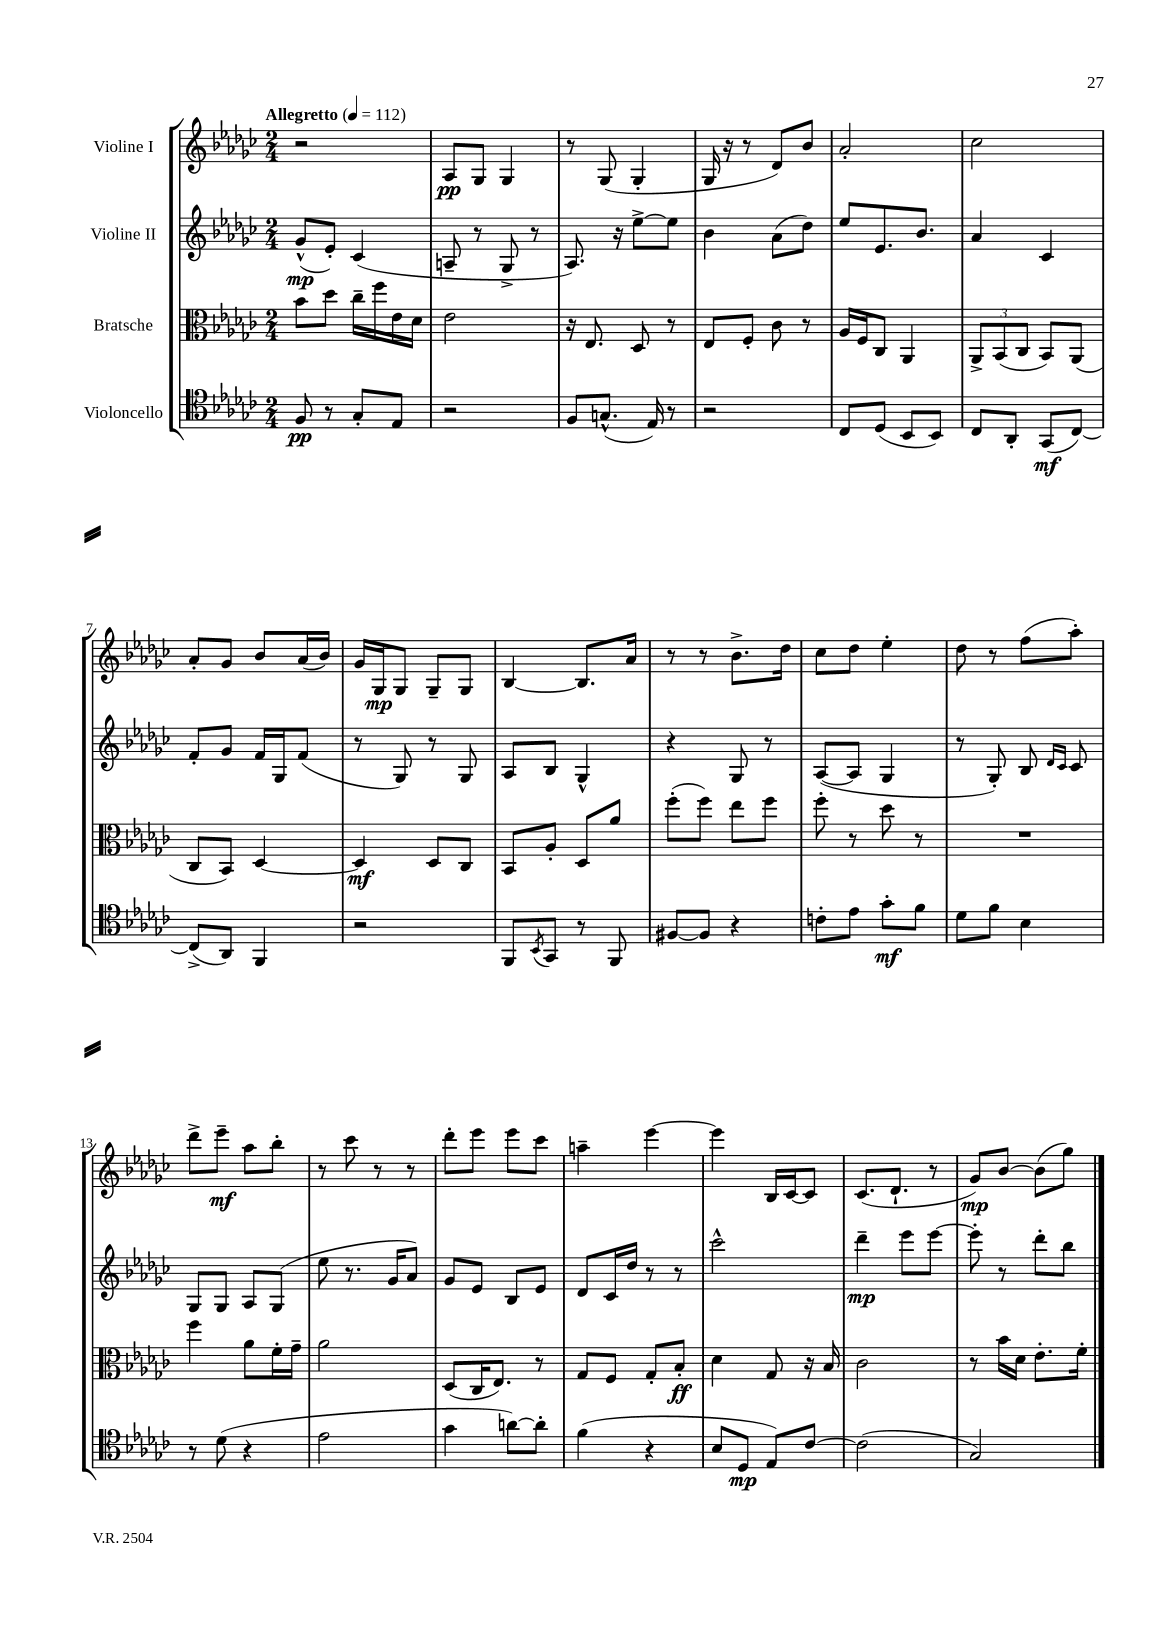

**kern	**kern	**kern	**kern
*staff4	*staff3	*staff2	*staff1
*clefC4	*clefC3	*clefG2	*clefG2
*k[b-e-a-d-g-c-]	*k[b-e-a-d-g-c-]	*k[b-e-a-d-g-c-]	*k[b-e-a-d-g-c-]
*M2/4	*M2/4	*M2/4	*M2/4
*MM112	*MM112	*MM112	*MM112
8F	8b-	(8g-^^	2r
8r	8dd-	8e-')	.
8G-'	16cc-~	(4c-	.
.	16ff	.	.
8E-	16e-	.	.
.	16d-	.	.
=	=	=	=
2r	2e-	8A~	8A-
.	.	8r	8G-
.	.	8G-^	4G-
.	.	8r	.
=	=	=	=
8F	16r	8.A-)	8r
.	8.E-	.	.
(8.G^^	.	.	(8G-
.	.	16r	.
.	8D-	[8ee-^	4G-'
16E-)	.	.	.
8r	8r	8ee-]	.
=	=	=	=
2r	8E-	4b-	16G-
.	.	.	16r
.	8F'	.	8r
.	8c-	(8a-	8d-)
.	8r	8dd-)	8b-
=	=	=	=
8C-	16A-	8ee-	2a-'
.	16F	.	.
(8D-	8C-	8.e-	.
8BB-	4AA-	.	.
.	.	8.b-	.
8BB-)	.	.	.
=	=	=	=
8C-	12AA-^	4a-	2cc-
.	(12BB-	.	.
8AA-'	.	.	.
.	12C-	.	.
(8GG-	8BB-)	4c-	.
[8C-)	(8AA-	.	.
=	=	=	=
(8C-^]	8C-	8f'	8a-'
8AA-)	8BB-)	8g-	8g-
4FF	[4D-	16f	8b-
.	.	16G-	.
.	.	(8f	(16a-
.	.	.	16b-)
=	=	=	=
2r	4D-]	8r	16g-
.	.	.	16G-
.	.	8G-)	8G-
.	8D-	8r	8G-~
.	8C-	8G-	8G-
=	=	=	=
8FF	8BB-	8A-	[4B-
8qBB-	.	.	.
8GG-	8A-'	8B-	.
8r	8D-	4G-^^	8.B-]
8FF	8a-	.	.
.	.	.	16a-
=	=	=	=
[8F#	(8ff'	4r	8r
8F#]	8ff)	.	8r
4r	8ee-	8G-	8.b-^
.	8ff	8r	.
.	.	.	16dd-
=	=	=	=
8c'	8ff'	([8A-	8cc-
8e-	8r	8A-]	8dd-
8g-'	8dd-	4G-	4ee-'
8f	8r	.	.
=	=	=	=
8d-	2r	8r	8dd-
8f	.	8G-')	8r
4B-	.	8B-	(8ff
.	.	16qqd-	.
.	.	16qqc-	.
.	.	8c-	8aa-')
=	=	=	=
8r	4ff	8G-	8ddd-^
(8d-	.	8G-	8eee-~
4r	8a-	8A-	8aa-
.	16f'	(8G-	8bb-'
.	16g-~	.	.
=	=	=	=
2e-	2a-	8ee-	8r
.	.	8.r	8ccc-
.	.	.	8r
.	.	16g-	.
.	.	8a-)	8r
=	=	=	=
4g-	(8D-	8g-	8ddd-'
.	16C-	8e-	8eee-
.	8.E-)	.	.
[8a)	.	8B-	8eee-
8a']	8r	8e-	8ccc-
=	=	=	=
(4f	8G-	8d-	4aa~
.	8F	16c-	.
.	.	16dd-	.
4r	8G-'	8r	[4eee-
.	8B-'	8r	.
=	=	=	=
8B-	4d-	2ccc-^^	4eee-]
8D-	.	.	.
8E-)	8G-	.	16B-
.	.	.	[16c-
[8c-	16r	.	8c-]
.	16B-	.	.
=	=	=	=
(2c-]	2c-	4ddd-~	(8.c-
.	.	.	8.d-`
.	.	8eee-	.
.	.	[8eee-	8r
=	=	=	=
2G-)	8r	8eee-']	8g-)
.	16b-	8r	[8b-
.	16d-	.	.
.	8.e-'	8ddd-'	(8b-]
.	.	8bb-	8gg-)
.	16f'	.	.
==	==	==	==
*-	*-	*-	*-
